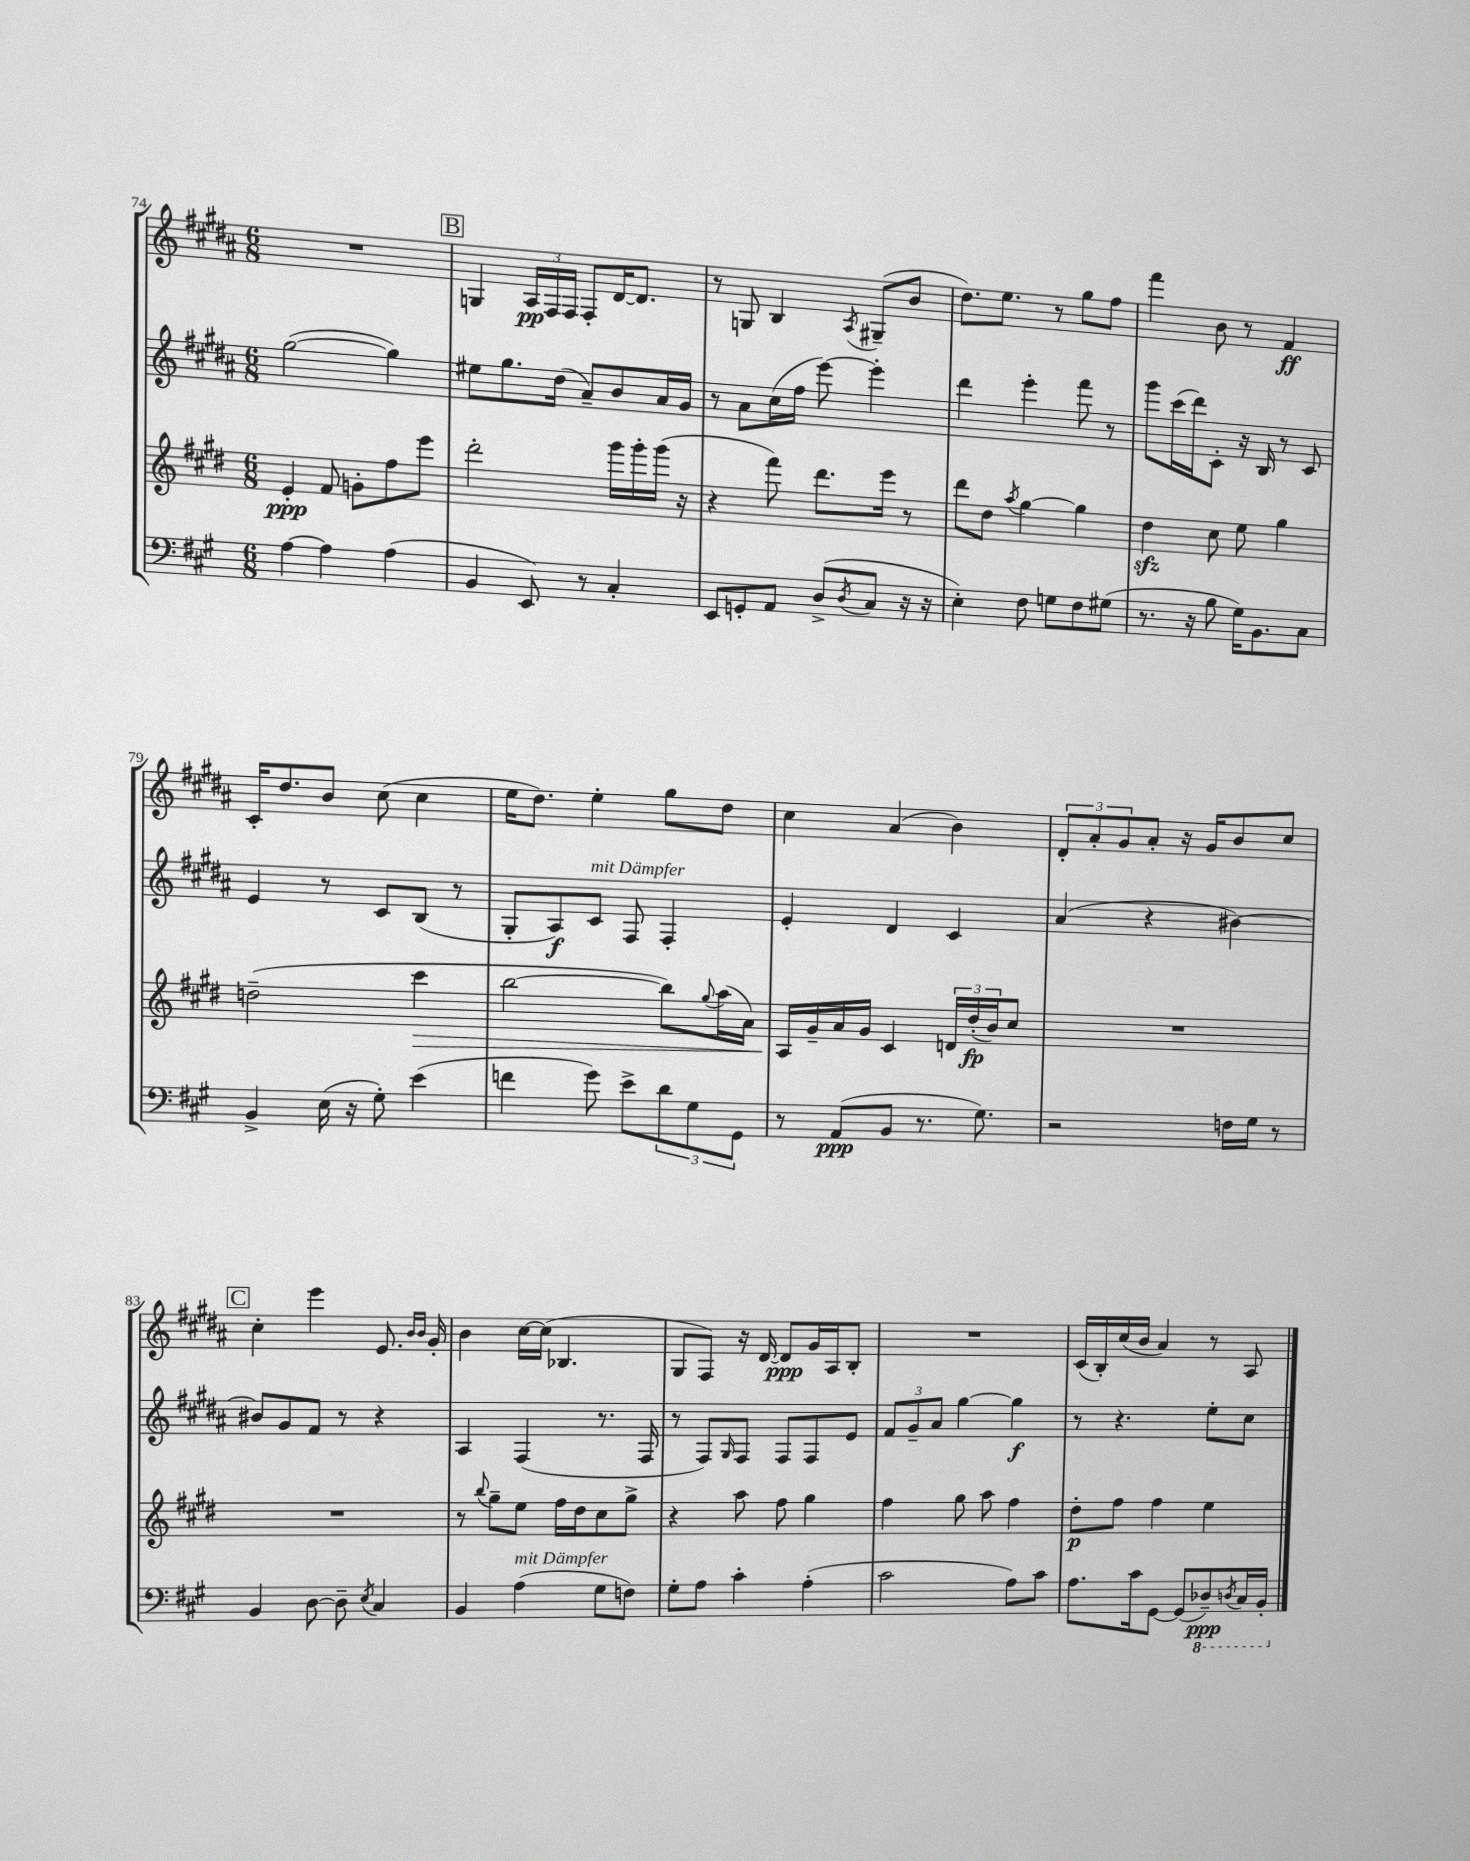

**kern	**kern	**kern	**kern
*staff4	*staff3	*staff2	*staff1
*clefF4	*clefG2	*clefG2	*clefG2
*k[f#c#g#]	*k[f#c#g#d#]	*k[f#c#g#d#a#]	*k[f#c#g#d#a#]
*M6/8	*M6/8	*M6/8	*M6/8
[4A	4e'	([2gg#	2.r
4A]	8f#	.	.
.	8g'	.	.
(4A	8ff#	4gg#])	.
.	8eee	.	.
=	=	=	=
4BB	2ddd#'	8ee#	4G
.	.	8.gg#	.
8EE)	.	.	24A#
.	.	.	24F#
.	.	(16dd#	.
.	.	.	24F#
8r	.	8a#~)	8F#'
4C#'	16ggg#	8b	[16d#
.	16ggg#'	.	8.d#]
.	(16ggg#	16a#	.
.	16r	16g#	.
=	=	=	=
8EE	4r	8r	8r
8GG'	.	8a#	8G
8AA	8fff#)	(16cc#	4B
.	.	16ff#	.
(8D^	8.ddd#	[8eee)	.
8qD	.	.	8qA#
8C#	.	4eee']	(8G#~
.	16eee	.	.
16r	8r	.	8b
16r	.	.	.
=	=	=	=
4E')	8ddd#	4ddd#	8.dd#)
.	8dd#	.	.
.	.	.	8.ee
.	8qaa	.	.
8F#	[4gg#	4eee'	.
8G	.	.	8r
8F#	4gg#]	8fff#	8gg#
(8G#	.	8r	8ff#
=	=	=	=
8.r	4dd#	8ggg#	4fff#
.	.	(16ccc#	.
16r	.	16ddd#)	.
8B	8cc#	8c#'	8b
16G#)	8ee	16r	8r
8.BB	.	16B	.
.	4gg#	8r	4f#
8C#	.	8c#	.
=	=	=	=
4BB^	(2dd~	4e	16c#'
.	.	.	8.dd#
(16E	.	8r	8b
16r	.	.	.
8G#')	.	8c#	(8cc#
(4e	4ccc#	(8B	4cc#
.	.	8r	.
=	=	=	=
4f	[2bb	8G#'	16ee
.	.	.	8.dd#)
.	.	8A#)	.
8g#)	.	8c#	4ee'
8e^	.	8F#	.
12d	8bb])	4F#'	8gg#
12G#	.	.	.
.	8qqgg#	.	.
.	(16aa	.	8dd#
12GG#	.	.	.
.	16a)	.	.
=	=	=	=
8r	16A	4e'	4cc#
.	16g#~	.	.
(8AA	16a	.	.
.	16g#	.	.
8BB	4c#	4d#	(4a#
8.r	.	.	.
.	24d	4c#	4b)
.	(24dd#'	.	.
8.G#)	.	.	.
.	24b)	.	.
.	8cc#	.	.
=	=	=	=
2r	2.r	(4a#	12d#'
.	.	.	12a#'
.	.	.	12g#
.	.	4r	8a#'
.	.	.	16r
.	.	.	16g#
16F	.	[4b#)	8b
16G#	.	.	.
8r	.	.	8cc#
=	=	=	=
4BB	2.r	8b#]	4cc#'
.	.	8g#	.
[8D	.	8f#	4eee
8D~]	.	8r	.
8qE	.	.	.
4C#	.	4r	8.e
.	.	.	16qqb
.	.	.	16qqb
.	.	.	16g#'
=	=	=	=
4BB	8r	4A#	4b
.	8qqbb	.	.
.	8gg#~	.	.
(4A	8ee	(4F#	[16cc#
.	.	.	(16cc#]
.	16ff#	.	4.B-
.	16dd#	.	.
8G#	8cc#	8.r	.
8F)	8gg#^	.	.
.	.	16F#	.
=	=	=	=
8G#'	4r	8r	8G#
8A	.	8F#)	8F#)
.	.	16qqG#	.
4c#'	8aa	8F#	16r
.	.	.	[16d#
.	8ff#	8F#	8d#]
(4A'	4gg#	8F#	16g#
.	.	.	16A#
.	.	8e	8B'
=	=	=	=
2c#	4ff#	12f#	2.r
.	.	12g#~	.
.	.	12a#	.
.	8gg#	[4gg#	.
.	8aa	.	.
8A)	4ff#	4gg#]	.
8c#	.	.	.
=	=	=	=
8.A	8dd#'	8r	(16c#
.	.	.	16B')
.	8ff#	4.r	(16cc#
16c#	.	.	16b
[8GG#	4ff#	.	4a#)
(8GG#]	.	.	.
8DD-~)	4ee	8ee'	8r
8qDD	.	.	.
16CC#	.	8cc#	8A#
16BBB'	.	.	.
==	==	==	==
*-	*-	*-	*-
